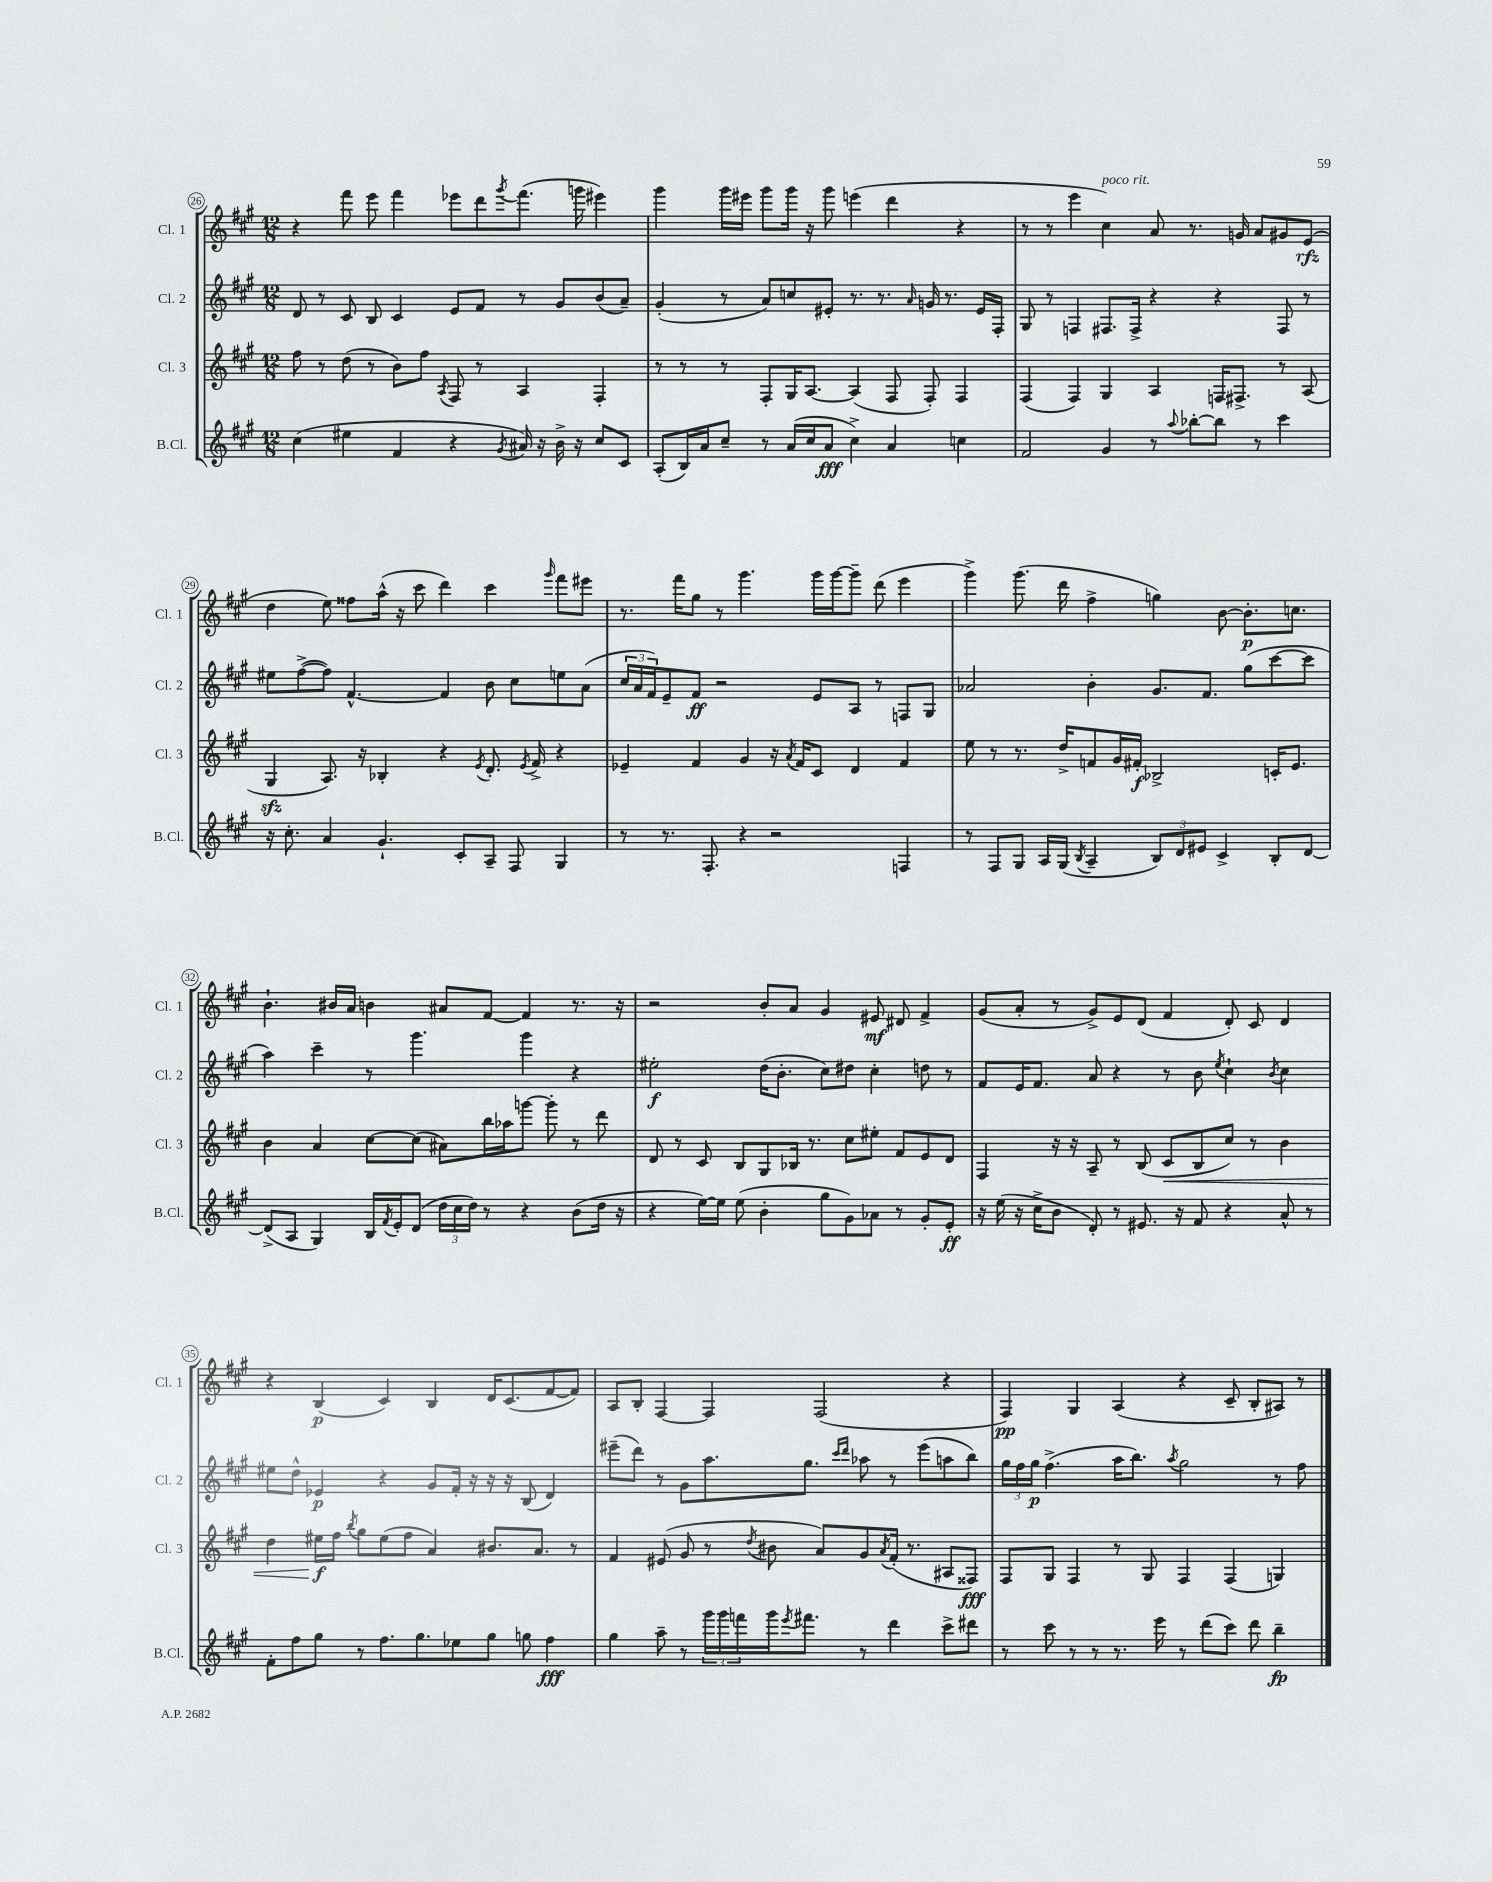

**kern	**kern	**kern	**kern
*staff4	*staff3	*staff2	*staff1
*clefG2	*clefG2	*clefG2	*clefG2
*k[f#c#g#]	*k[f#c#g#]	*k[f#c#g#]	*k[f#c#g#]
*M12/8	*M12/8	*M12/8	*M12/8
(4cc#	8ff#	8d	4r
.	8r	8r	.
4ee#	(8dd	8c#	8fff#
.	8r	8B	8eee
4f#	8b)	4c#	4fff#
.	8ff#	.	.
.	8qA	.	.
4r	8F#	8e	8eee-
.	8r	8f#	8ddd
8qg#	.	.	8qggg#
16a#)	4A	8r	(8.fff#
16r	.	.	.
16b^	.	8g#	.
16r	.	.	16ggg
8cc#	4F#'	(8b	4eee#)
8c#	.	8a~)	.
=	=	=	=
(8A'	8r	(4g#'	4ggg#
16B)	8r	.	.
16a	.	.	.
8cc#~	8r	8r	16ggg#
.	.	.	16eee#
8r	8F#'	8a)	8ggg#
(16a	16G#	8cc	16ggg#
16cc#	[8.A	.	16r
8a	.	8e#'	8ggg#
4cc#^)	(4A]	8.r	(4eee
.	.	8.r	.
4a	8F#	.	4ddd
.	.	16qqa	.
.	8F#')	16g	.
.	.	8.r	.
4cc	4F#	.	4r
.	.	16e#	.
.	.	16F#'	.
=	=	=	=
2f#	(4F#	8G#	8r
.	.	8r	8r
.	4F#)	4F	4eee
4g#	4G#	8.F#	4cc#)
.	.	16F#^	.
8r	4A	4r	8a
8qqaa	.	.	.
[8bb-'	.	.	8.r
8bb-]	16F	4r	.
.	8.F#^	.	16g
8r	.	.	8a
4ccc#	8r	8F#	8g#
.	(8A	8r	(8e
=	=	=	=
16r	4G#	8ee#	4dd
8.cc#'	.	.	.
.	.	([8ff#^	.
4a	8.A)	8ff#])	8ee)
.	.	[4.f#^^	8ff##
.	16r	.	.
4.g#`	4B-'	.	(16aa^^
.	.	.	16r
.	.	.	8ccc#
.	4r	4f#]	4ddd)
8c#'	.	.	.
.	8qe	.	.
8A~	8.d'	8b	4ccc#
8F#	.	8cc#	.
.	8qe	.	.
.	16f#^	.	.
.	.	.	16qqggg#
4G#	4r	8ee	8fff#
.	.	(8a	8eee#
=	=	=	=
8r	4e-~	24cc#	8.r
.	.	24a	.
.	.	24f#)	.
8.r	.	8e~	.
.	.	.	16fff#
.	4f#	8f#	8gg#
8.F#'	.	.	.
.	.	2r	8r
4r	4g#	.	4.ggg#
2r	16r	.	.
.	8qa	.	.
.	16f#	.	.
.	8c#	8e	16ggg#
.	.	.	[16ggg#
.	4d	8A	8ggg#~]
.	.	8r	(8ddd
4F	4f#	8F	4eee
.	.	8G#	.
=	=	=	=
8r	8ee	2a-	4ggg#^)
8F#	8r	.	.
8G#	8.r	.	(8.ggg#
16A	.	.	.
(16G#	16dd^	.	16ddd
8qB	.	.	.
4A~	8f	4b'	4ff#^
.	16g#	.	.
.	16f#'	.	.
12B)	2B-^	8.g#	4gg)
12d	.	.	.
12e#	.	.	.
.	.	8.f#	.
4c#^	.	.	[8b
.	.	(8gg#	8.b']
8B'	16c'	[8ccc#	.
.	8.e	.	8.cc
[8d	.	8ccc#]	.
=	=	=	=
(8d^]	4b	4aa)	4.b`
8A	.	.	.
4G#)	4a	4ccc#~	.
.	.	.	16b#
.	.	.	16a
16B	[8cc#	8r	4b
8qf#	.	.	.
16e'	.	.	.
(8d	(8cc#]	4.ggg#	.
24dd	8a#)	.	8a#
24cc#	.	.	.
24dd)	.	.	.
8r	16bb	.	[8f#
.	16aa-	.	.
4r	[8ggg	4ggg#	4f#]
.	8ggg']	.	.
(8b	8r	4r	8.r
16dd	8ddd	.	.
16r	.	.	16r
=	=	=	=
4r	8d	2ee#'	2r
.	8r	.	.
[16ee)	8c#	.	.
16ee]	.	.	.
(8ee	8B	.	.
4b'	8G#	(16dd	8b'
.	.	8.b'	.
.	16B-	.	8a
.	8.r	.	.
8gg#	.	8cc#)	4g#
8g#)	8cc#	8dd#	.
8a-	8ee#'	4cc#'	8e#
8r	8f#	.	8d#
8g#'	8e	8dd	4f#^
8e'	8d	8r	.
=	=	=	=
16r	4F#	8f#	(8g#
(16ee	.	.	.
16r	.	16e	8a'
16cc#^	.	8.f#	.
8b	16r	.	8r
.	16r	.	.
8d')	8A~	8a	8g#^)
8r	8r	4r	8e
8.e#	(8B	.	(8d
.	8c#	8r	4f#
16r	.	.	.
8f#	8B	8b	.
.	.	8qee	.
4r	8cc#)	4cc#`	8d')
.	8r	.	8c#
.	.	8qb	.
8a^^	4b	4cc#	4d
8r	.	.	.
=	=	=	=
8f#'	4dd	8ee#	4r
8ff#	.	8dd^^	.
8gg#	16ee#	4e-	(4B
.	16ff#	.	.
.	8qbb	.	.
8r	8gg#	.	.
8.ff#	(8ee#	4r	4c#)
.	8ff#	.	.
8.gg#	.	.	.
.	4a)	8g#	4B
8ee-	.	16f#'	.
.	.	16r	.
8gg#	8.b#	16r	16d
.	.	16r	(8.c#
8gg	.	(8B	.
.	8.a	.	.
4ff#	.	4d)	[8f#
.	8r	.	8f#])
=	=	=	=
4gg#	4f#	(8eee#~	8A
.	.	8ddd)	8B'
8aa~	(8e#	8r	[4F#
8r	8g#	8g#	.
24ggg#	8r	8.aa	4F#]
24ggg#	.	.	.
24fff	.	.	.
.	8qdd	.	.
16ggg#	8b#	.	.
8qeee	.	.	.
8.fff#	.	8.gg#	.
.	8a)	.	(2F#
.	.	16qqccc#	.
.	.	16qqddd	.
8r	8g#	8aa-	.
.	8qa	.	.
4ddd	(16f#'	8r	.
.	8.r	.	.
.	.	(8eee#	.
8ccc#^	8A#	8aa	4r
8ddd#	8F##)	8bb)	.
=	=	=	=
8r	8F#	24gg#	4F#)
.	.	24ff#	.
.	.	24gg#	.
8ccc#	8G#	(4.ff#^	.
8r	4F#	.	4G#
8r	.	.	.
8.r	8r	16aa	(4A
.	.	8.bb)	.
.	8G#	.	.
16eee	.	.	.
.	.	8qaa	.
8r	4F#	2gg#	4r
(8ddd	.	.	.
8ccc#)	(4F#	.	8c#~
8ddd	.	.	8B'
4bb~	4G)	8r	8A#)
.	.	8ff#	8r
==	==	==	==
*-	*-	*-	*-
